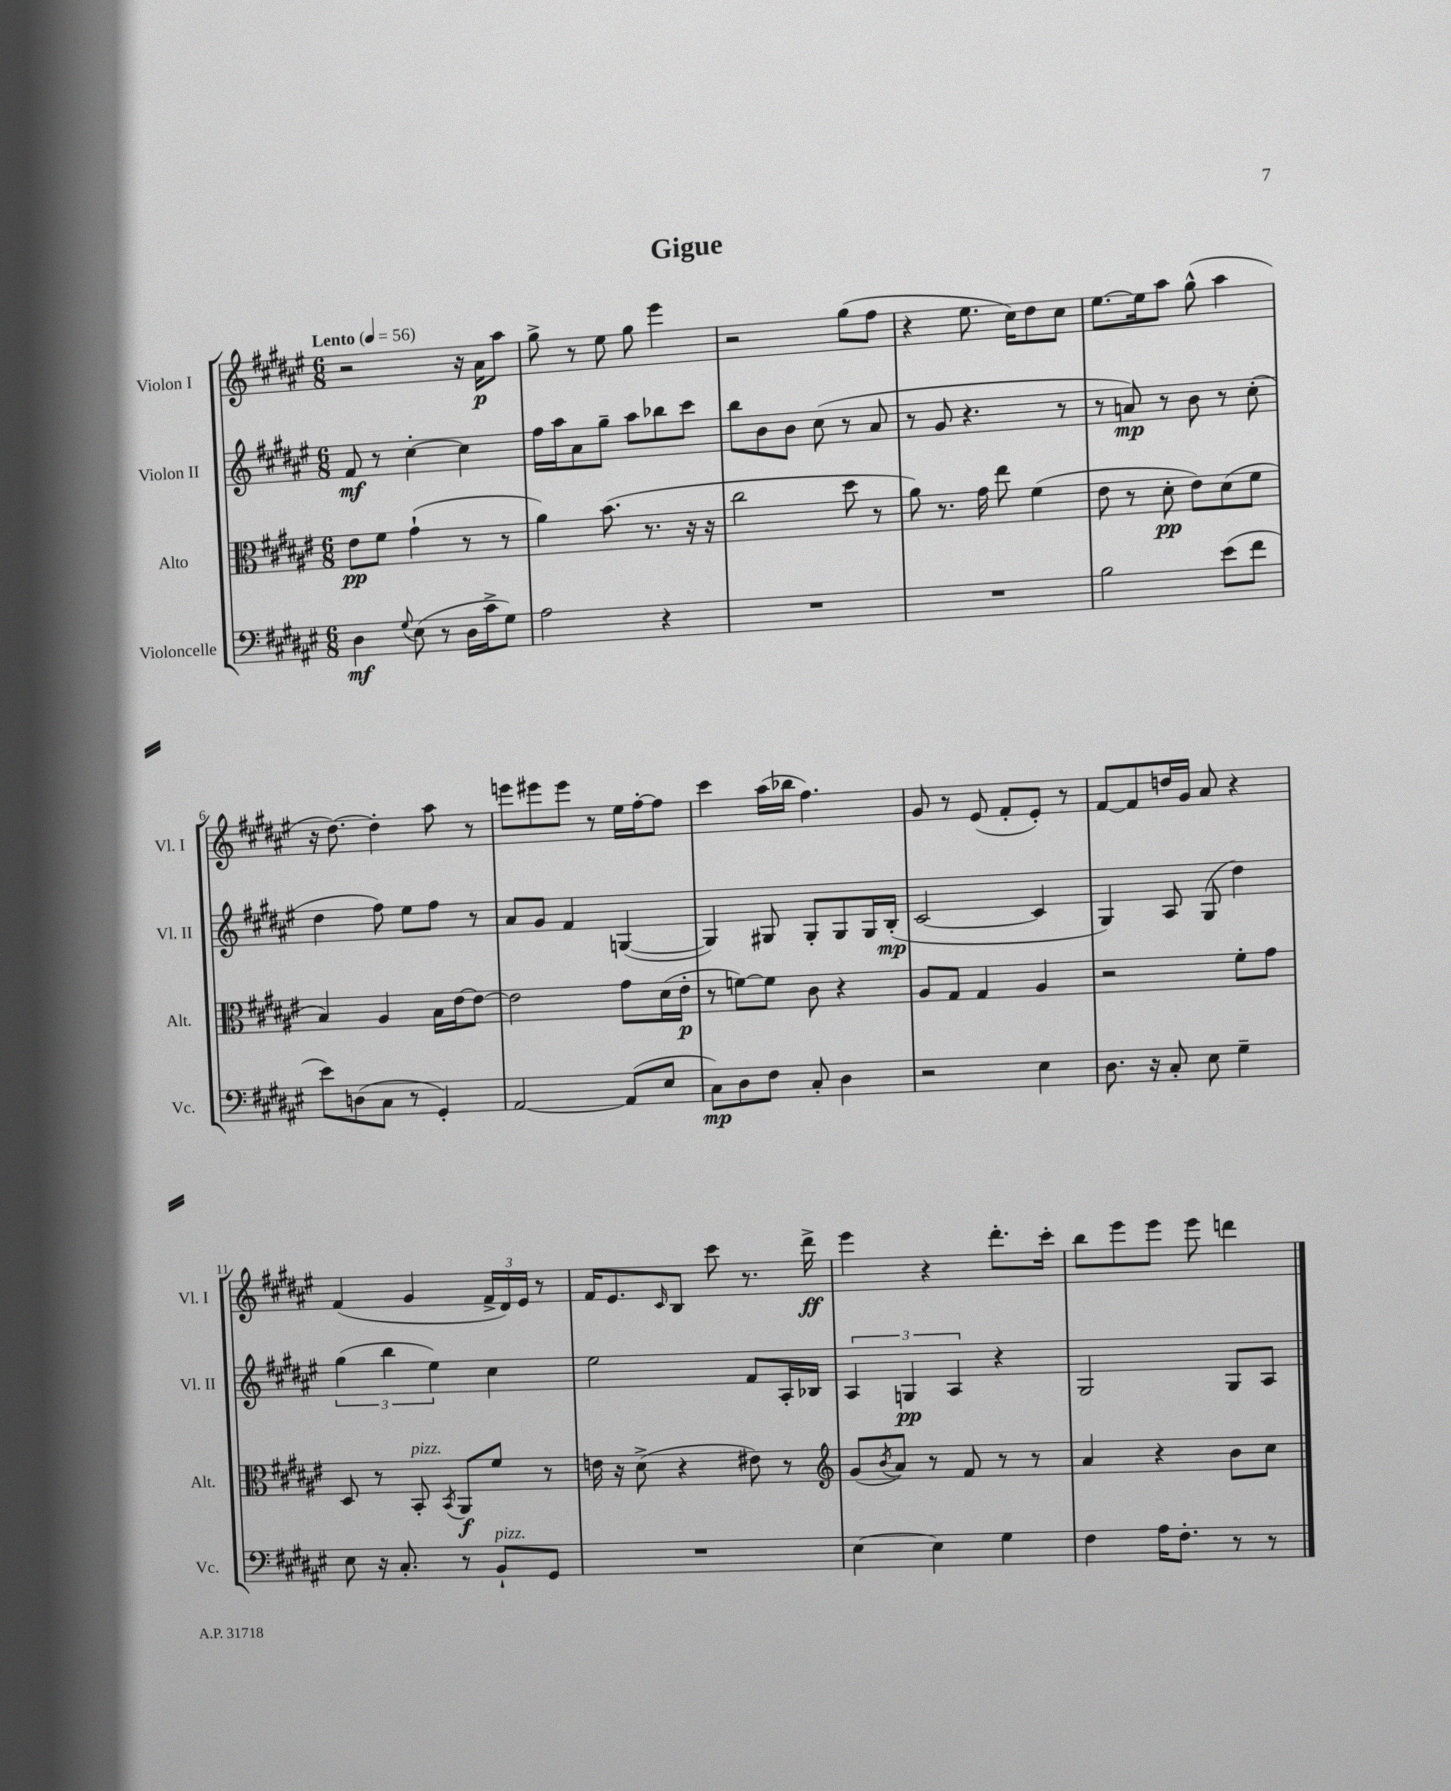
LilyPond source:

\header { title = "Gigue" }
<<
\new StaffGroup <<
\new Staff = "s0" \with { instrumentName = "Violon I" shortInstrumentName = "Vl. I" } {
    \clef treble \key fis \major \numericTimeSignature \time 6/8 \tempo "Lento" 4 = 56
    r2 r16 ais'16\p ais''8 |
    gis''8-> r8 eis''8 gis''8 eis'''4 |
    r2 gis''8( fis''8 |
    r4 eis''8. cis''16) dis''8 cis''8 |
    eis''8.~ eis''16 ais''8 gis''8-^( ais''4 |
    r16 dis''8.~) dis''4-. ais''8 r8 |
    e'''8 eis'''8 eis'''8 r8 eis''16 fis''16~-. fis''8 |
    cis'''4 ais''16( bes''16 fis''4.) |
    gis'8 r8 eis'8( fis'8-. eis'8-.) r8 |
    fis'8~ fis'8 d''16 gis'16 ais'8 r4 |
    fis'4( gis'4 \tuplet 3/2 { fis'16-> dis'16) eis'16 } r8 |
    fis'16 eis'8. \grace { cis'16 } b8 cis'''8 r8. dis'''16->\ff |
    eis'''4 r4 dis'''8.-. cis'''16-. |
    b''8 eis'''8 eis'''8 eis'''8 d'''4 \bar "|." |
}
\new Staff = "s1" \with { instrumentName = "Violon II" shortInstrumentName = "Vl. II" } {
    \clef treble \key fis \major \numericTimeSignature \time 6/8
    fis'8\mf r8 cis''4~-. cis''4 |
    fis''16 ais''16 ais'8 gis''8-- ais''8 bes''8 cis'''8 |
    b''8 b'8 b'8 cis''8( r8 ais'8 |
    r8 gis'8 r4. r8 |
    r8 a'8\mp) r8 b'8 r8 cis''8-.( |
    dis''4 fis''8) eis''8 fis''8 r8 |
    ais'8 gis'8 fis'4 g4~( |
    g4) gis8 gis8-. gis8 gis16 b16-.\mp( |
    cis'2~ cis'4 |
    gis4) ais8 gis8( dis''4) |
    \tuplet 3/2 { gis''4( b''4 eis''4) } cis''4 |
    eis''2 fis'8 ais16-. bes16 |
    \tuplet 3/2 { ais4 g4\pp ais4 } r4 |
    gis2 gis8 ais8 \bar "|." |
}
\new Staff = "s2" \with { instrumentName = "Alto" shortInstrumentName = "Alt." } {
    \clef alto \key fis \major \numericTimeSignature \time 6/8
    eis'8\pp fis'8 gis'4-!( r8 r8 |
    ais'4) b'8.( r8. r16 r16 |
    cis''2 dis''8 r8 |
    ais'8) r8. gis'16 eis''8 fis'4( |
    eis'8 r8 dis'8-.\pp eis'8) dis'8( fis'8 |
    b4) ais4 b16 eis'16~ eis'8~ |
    eis'2 gis'8 dis'16( eis'16-.\p |
    r8 f'8~) f'8 cis'8 r4 |
    ais8 gis8 gis4 ais4 |
    r2 fis'8-. gis'8 |
    dis8 r8 b,8-.^\markup { \italic "pizz." } \acciaccatura { b,8 } ais,8\f fis'8 r8 |
    e'16 r16 dis'8->( r4 eis'8) r8 |
    \clef treble gis'8( \acciaccatura { b'8 } ais'8) r8 fis'8 r8 r8 |
    ais'4 r4 b'8 cis''8 \bar "|." |
}
\new Staff = "s3" \with { instrumentName = "Violoncelle" shortInstrumentName = "Vc." } {
    \clef bass \key fis \major \numericTimeSignature \time 6/8
    dis4\mf \appoggiatura { gis8 } eis8( r8 dis16 cis'16-> gis8) |
    ais2 r4 |
    R2. |
    R2. |
    b2 eis'8( fis'8 |
    eis'8) d8( cis8 r8 gis,4-.) |
    ais,2~ ais,8( eis8 |
    cis8\mp) dis8 fis8 cis8-. dis4 |
    r2 eis4 |
    dis8. r16 cis8-. eis8 gis4-- |
    eis8 r16 cis8.-. r8 b,8-!^\markup { \italic "pizz." } gis,8 |
    R2. |
    eis4~ eis4 gis4 |
    fis4 ais16 fis8.-. r8 r8 \bar "|." |
}
>>
>>
